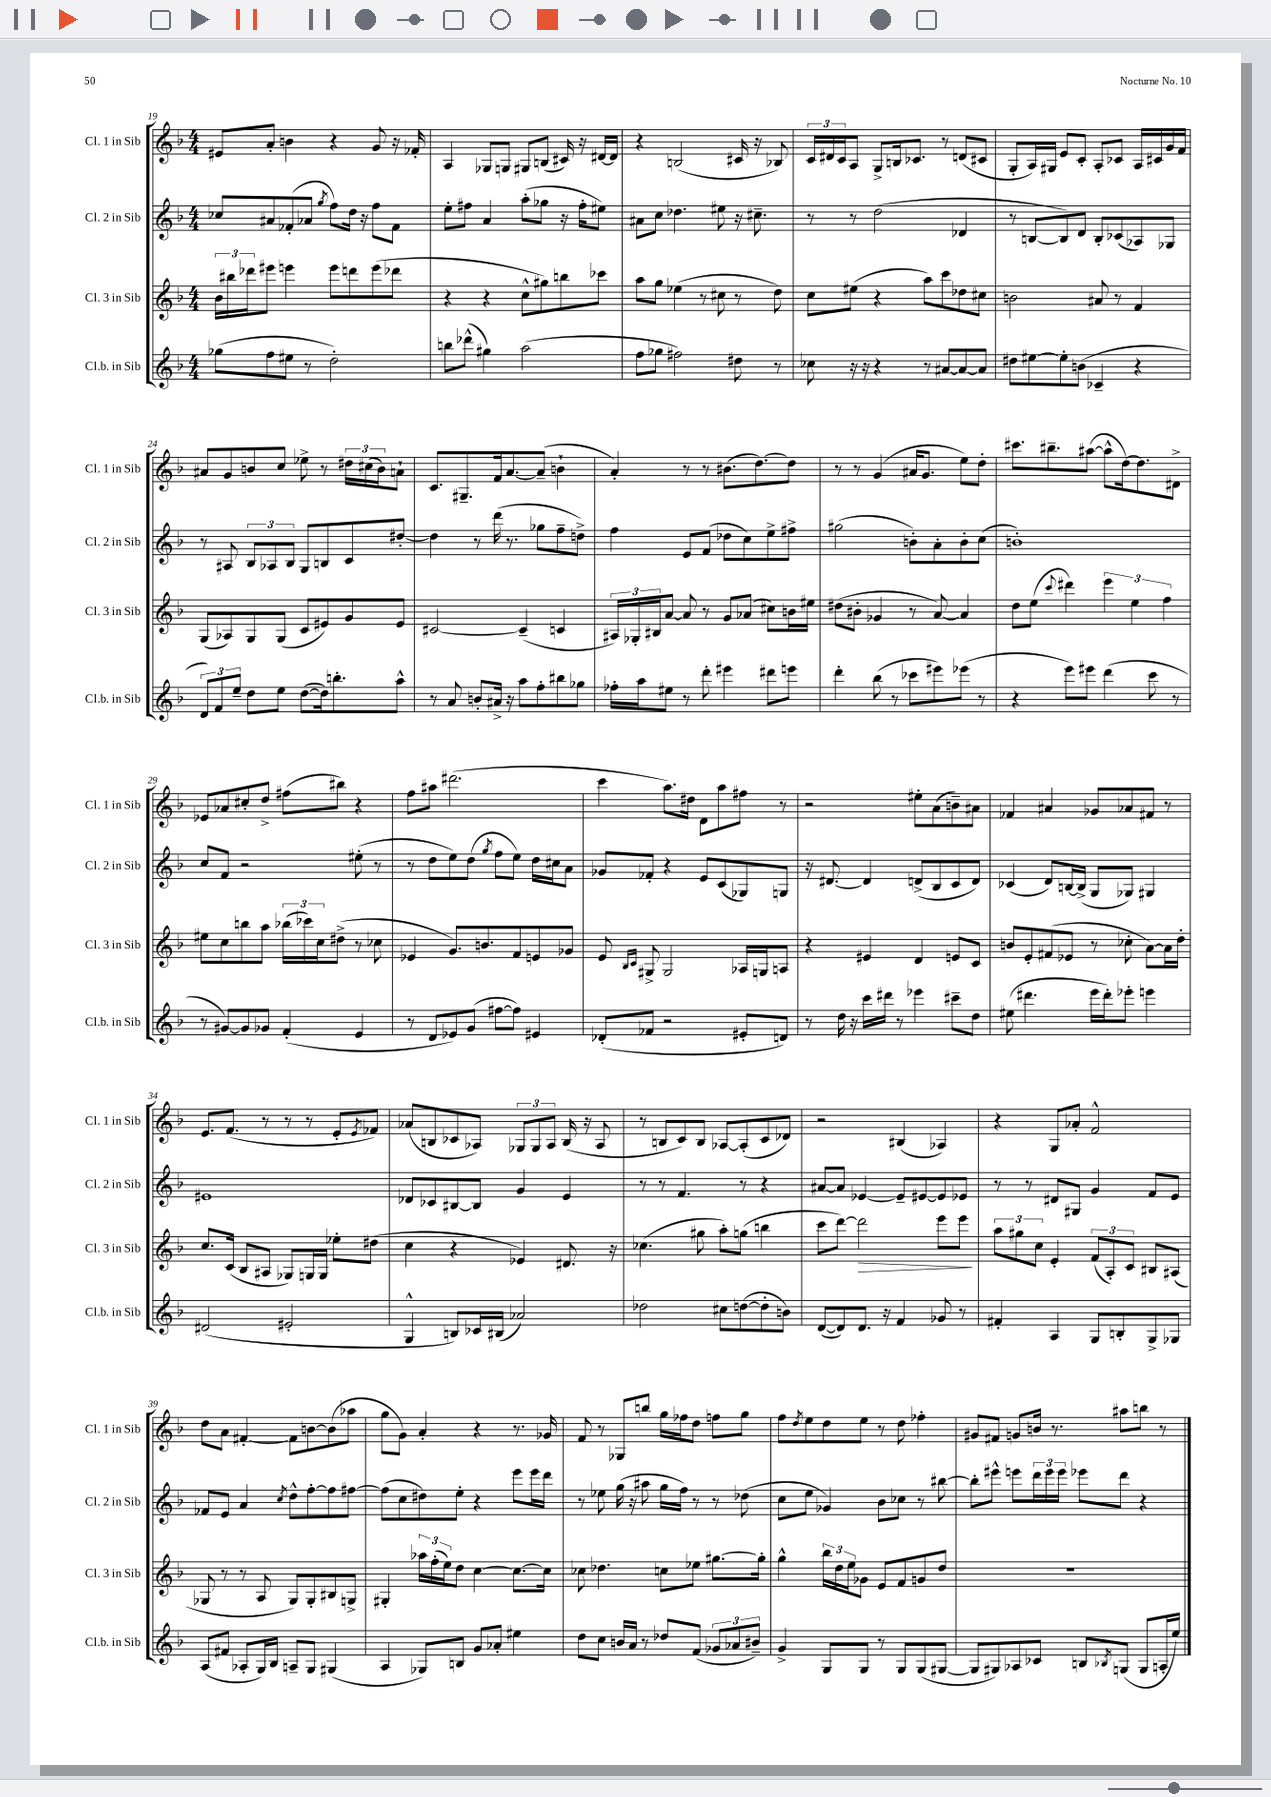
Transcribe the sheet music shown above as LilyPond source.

<<
\new StaffGroup <<
\new Staff = "s0" \with { instrumentName = "Cl. 1 in Sib" shortInstrumentName = "Cl. 1 in Sib" } {
    \clef treble \key f \major \numericTimeSignature \time 4/4
    eis'8 a'8-. b'4 r4 g'8 r16 fes'16-. |
    a4 ges8 g8 gis8 b8( cis'16) r16 dis'16~ dis'16 |
    r4 b2( cis'16 r16 bes8) |
    \tuplet 3/2 { c'16 dis'16 c'16 } a8 g8-> b16 ces'8. r8 d'8( cis'8 |
    g8-. a16) gis16 e'8 c'8-. a8-. ces'8 a16 cis'16 g'16 f'16 |
    ais'8 g'8 b'8 c''8 ees''8-> r8 \tuplet 3/2 { dis''16 cis''16( b'16) } a'8-! |
    c'8. gis8.-- f'16 a'8.~ a'8--( b'4-! |
    a'4-.) r8 r8 bis'8.( d''8.~) d''8 |
    r8 r8 g'4( ais'16 g'8. e''8) d''8-. |
    cis'''8. bis''8.-- ais''8~( ais''8-^ d''16~) d''8. dis'8-> |
    ees'8 aes'8 cis''8-. d''8-> fis''8( bis''8) r4 |
    f''8 ais''8 dis'''2.( |
    c'''4 a''8.) dis''16 d'8 a''8 fis''8 r8 |
    r2 eis''8-. a'8( b'8--) ais'8 |
    fes'4 ais'4 ges'8 aes'8 fis'8 r8 |
    e'8. f'8.( r8 r8 r8 e'8-. \acciaccatura { e'8 } fes'8) |
    aes'8( b8 ces'8 aes8) \tuplet 3/2 { ges8 ges8 aes8 } b16( r16 aes8 |
    r8 b8 c'8) b8 aes8~ aes8-.( c'8 des'8) |
    r2 bis4( aes4) |
    r4 g8 aes'8-. f'2-^ |
    d''8 a'8 fis'4~-. fis'8 b'8~ b'8( aes''8 |
    g''8 g'8) a'4-. r4 r8. ges'16 |
    f'8 r8 ges8 b''8 g''16 fes''16 d''8 f''8 g''8 |
    f''8 \acciaccatura { d''8 } e''8 d''8 e''8 r8 d''8 fes''4-. |
    gis'8 fis'8 g'8 b'16 r8. ais''8 b''8 r8 \bar "|." |
}
\new Staff = "s1" \with { instrumentName = "Cl. 2 in Sib" shortInstrumentName = "Cl. 2 in Sib" } {
    \clef treble \key f \major \numericTimeSignature \time 4/4
    ces''8 ais'8 fes'8-.( aes'8 \acciaccatura { g''8 } f''8) d''16 r16 f''8 fes'8 |
    e''8-. fis''8 a'4 a''8-.( ges''8 r16 fis''16-. eis''8) |
    ais'8 c''8 des''4. eis''8 r16 cis''8.-- |
    r8 r8 d''2( des'4 |
    r8 b8~ b8) d'8 b8-. ces'8( aes8) ges8 |
    r8 ais8 \tuplet 3/2 { bes8 aes8 bes8 } g8 b8 c'8 dis''8~-. |
    dis''4 r8 d'''16( r8. ges''8 f''8-- d''8->) |
    f''4 e'8 f'8( des''8 c''8) e''8-> fis''8-> |
    gis''2( b'8-.) a'8-. b'8-. c''8( |
    b'1-.) |
    c''8 f'8 r2 eis''8-.( r8 |
    r8 d''8 e''8) d''8( \acciaccatura { g''8 } f''8 e''8) d''16 cis''16 a'8 |
    ges'8 fes'8-. r4 e'8 c'8( ges8) g8 |
    r16 dis'8.~ dis'4 d'8->( bes8 c'8 d'8) |
    ces'4( d'8) b16~ b16->( g8 ges8) gis4 |
    eis'1 |
    des'8 ces'8 bis8~ bis8 g'4 e'4 |
    r8 r8 f'4. r8 r4 |
    ais'8~ ais'8 ees'4~ ees'8-- eis'8~ eis'8 ees'8 |
    r8 r8 dis'8 gis8 g'4 f'8 e'8 |
    fes'8 e'8 a'4 \acciaccatura { c''8 } d''8-^ f''8~-. f''8 fis''8~ |
    fis''8( c''8 dis''8) e''8-. r4 e'''8 e'''16 d'''16 |
    r8 ees''8 g''16( r16 ais''8 g''16 f''16) r8 r8 des''8( |
    c''8 e''8 ges'4) bes'8 ces''8 r8 bis''8~ |
    bis''8-. eis'''8-^ e'''8 \tuplet 3/2 { d'''16 e'''16 e'''16 } ees'''8 d'''8 r4 \bar "|." |
}
\new Staff = "s2" \with { instrumentName = "Cl. 3 in Sib" shortInstrumentName = "Cl. 3 in Sib" } {
    \clef treble \key f \major \numericTimeSignature \time 4/4
    \tuplet 3/2 { bes'16 bis''16 des'''16 } eis'''8 e'''4 e'''8 d'''8 e'''8( des'''8 |
    r4 r4 c''8-^ gis''8) b''8 ces'''8 |
    a''8 g''8 ees''4( r8 cis''8 r8 d''8) |
    c''8 eis''8( r4 a''8) c'''8 des''8 cis''8 |
    b'2 ais'8 r8 f'4 |
    g8( aes8) g8 g8( c'8 eis'8) g'8 eis'8 |
    cis'2~ cis'4--( c'4 |
    \tuplet 3/2 { ais16) ges16-. bis16 } a'8~ a'8 r8 g'8 aes'8( cis''8) b'16 eis''16 |
    dis''8( bis'8-. ges'4 r8 a'8~) a'4 |
    d''8 e''8( \appoggiatura { c'''8 } dis'''4) \tuplet 3/2 { e'''4 e''4 f''4 } |
    eis''8 c''8 b''8 a''8 \tuplet 3/2 { bes''16( ces'''16) c''16 } dis''8->( r8 ces''8 |
    ees'4 g'8.) b'8. f'8 e'8 ges'8 |
    e'8 \grace { bes16 c'16 } gis8-> gis2 aes16 g16 a8 |
    r4 eis'4 d'4 e'8 c'8 |
    b'8 e'8-. fis'8( ees'8 r8 ces''8-. a'8~) a'16 d''16-. |
    c''8. c'16( bes8 ais8 ges8) g16 g16 ees''8-. dis''8( |
    c''4 r4 ees'4) dis'8. r16 |
    ces''4.( gis''8 a''8-.) g''8( b''4 |
    c'''8 d'''8~) d'''2\> e'''8 e'''8\! |
    \tuplet 3/2 { a''8 gis''8 c''8 } e'4-. \tuplet 3/2 { f'8( a8-.) c'8 } bis8 ais8( |
    ges8 r8 r8 a8 ges8) ges8-. bis8 g8-> |
    gis4-. \tuplet 3/2 { aes''16 f''16-.( e''16) } d''8 c''4~ c''8.~ c''16 |
    ces''8 des''4. c''8 ees''8 gis''8.~ gis''16-. |
    g''4-^ \tuplet 3/2 { bes''16 d''16 e''16 } ges'8 e'8 f'8 g'8 d''8 |
    R1 \bar "|." |
}
\new Staff = "s3" \with { instrumentName = "Cl.b. in Sib" shortInstrumentName = "Cl.b. in Sib" } {
    \clef treble \key f \major \numericTimeSignature \time 4/4
    ges''8( f''8 eis''8 r8 d''2-.) |
    b''8 des'''8-^( gis''4) a''2( |
    f''8 ges''8 fis''2) dis''8 r8 |
    ces''8 r16 r16 r4 r8 ais'8~ ais'8~ ais'8 |
    dis''8 eis''8~ eis''8-. b'8( ces'4-- r4 |
    \tuplet 3/2 { d'8) f'8 e''8-- } d''8 e''8 d''8~( d''16) b''8.-. a''8-^ |
    r8 a'8 b'8-. ais'16-> r16 a''8 f''8-. bis''8 ges''8 |
    fes''16-. a''16 eis''8 r8 d'''8-. eis'''4 dis'''8 e'''8 |
    d'''4-. bes''8( r8 ces'''8 eis'''8) ees'''8( r8 |
    r4 e'''8) eis'''8 d'''4( c'''8 r8 |
    r8 gis'8~) gis'8 ges'8 f'4-.( e'4 |
    r8 d'8 ees'8) g'8( fis''8~ fis''8) eis'4 |
    des'8-.( fes'8 r2 eis'8-. d'8) |
    r8 d''16 r16 c'''16 dis'''16 r8 ees'''4 cis'''8-- d''8 |
    eis''8( dis'''4. e'''16 dis'''16-.) ees'''8-. e'''4 |
    dis'2( eis'2-. |
    g4-^ b8) ces'16 bis16( aes'2) |
    des''2 cis''8 d''8~( d''8-. b'8) |
    d'8~( d'8) d'8. r16 f'4 ges'8 r8 |
    fis'4-. a4 g8 b8-. g8-> ges8 |
    a8( fis'8 aes8-. g16) bes16 a8-- g8 gis4( |
    a4 ges8) b8 g'8 aes'8-. eis''4 |
    d''8 c''8 b'16 a'16 r8 des''8 f'8( \tuplet 3/2 { ges'8 aes'8 bis'8--) } |
    g'4-> g8 g8 r8 g8 g8( gis8~ |
    gis8 gis8) aes8 ces'8 b8 \acciaccatura { bes8 } g8( g8 a16-. e''16) \bar "|." |
}
>>
>>
\layout { \context { \Score currentBarNumber = #19 } }
